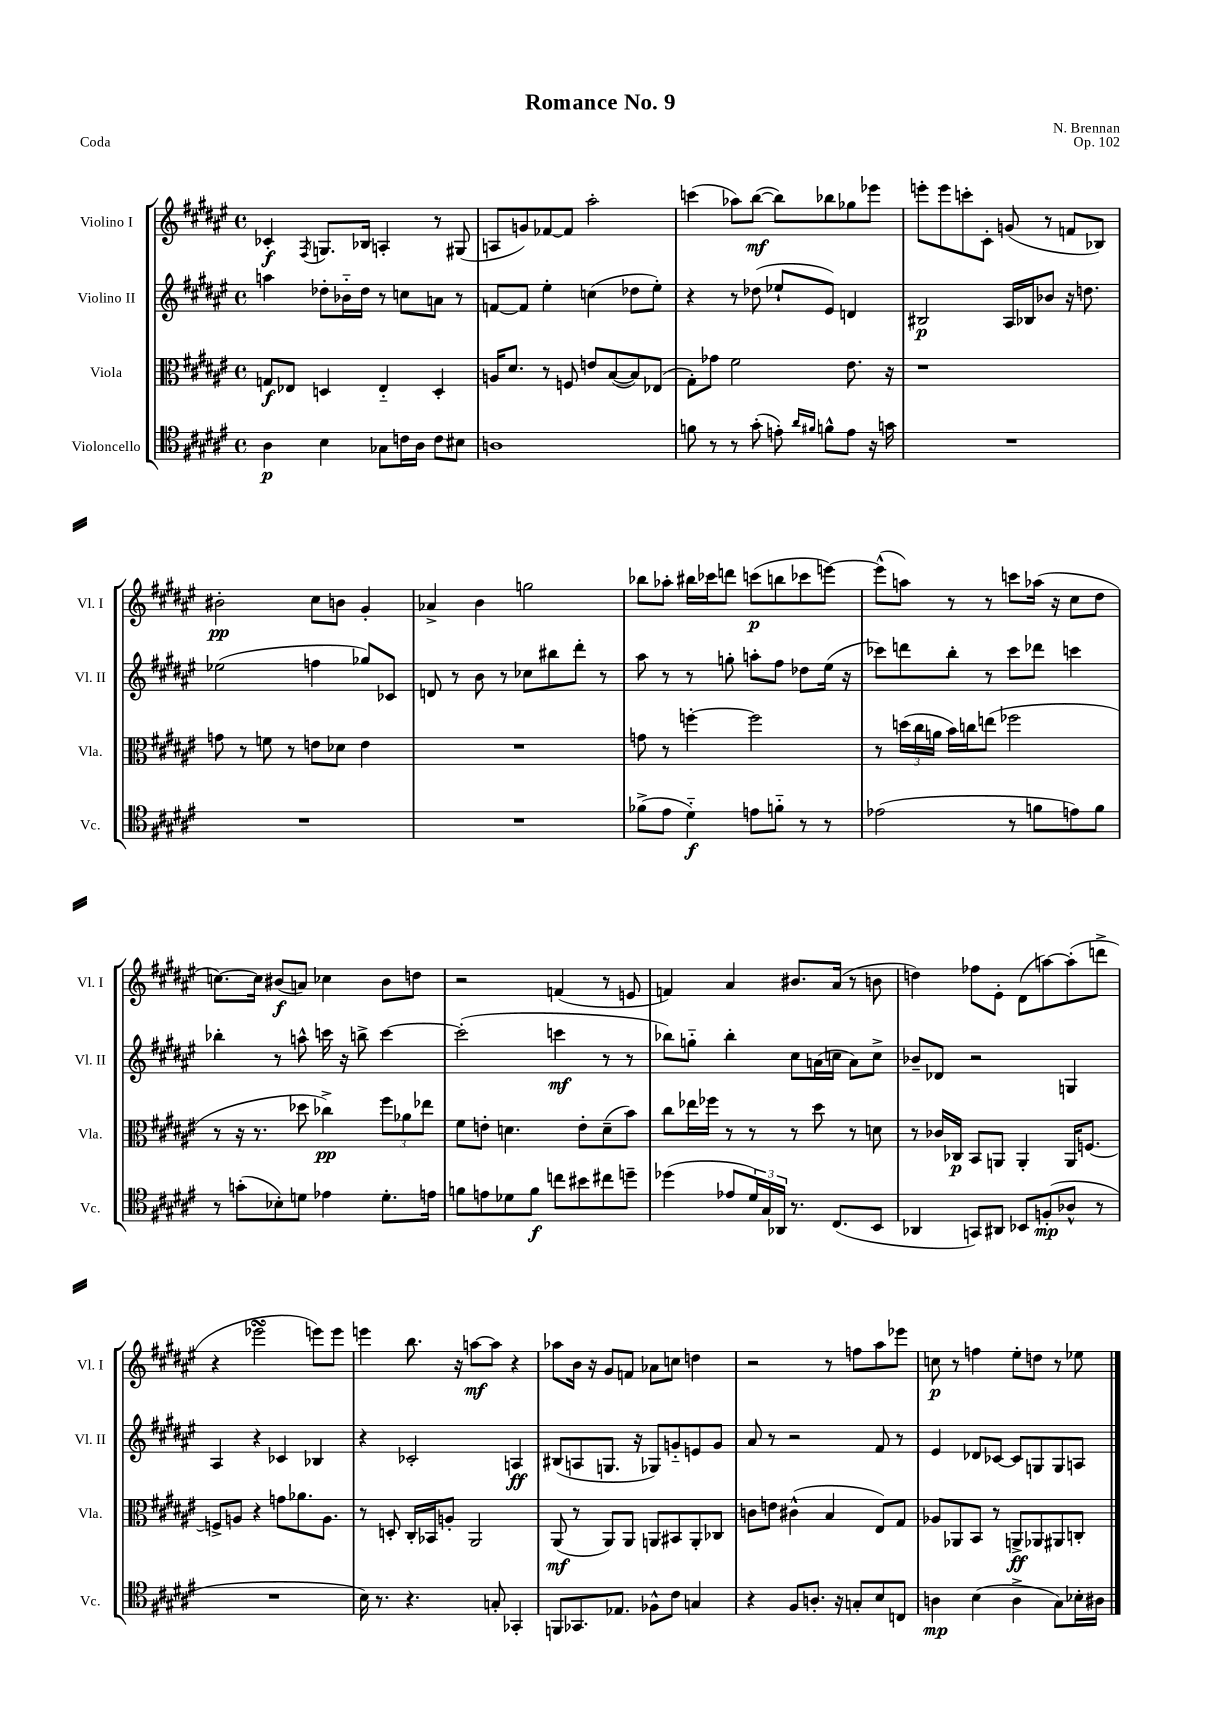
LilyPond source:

\header { title = "Romance No. 9" composer = "N. Brennan" opus = "Op. 102" piece = "Coda" }
<<
\new StaffGroup <<
\new Staff = "s0" \with { instrumentName = "Violino I" shortInstrumentName = "Vl. I" } {
    \clef treble \key fis \major \defaultTimeSignature \time 4/4
    ces'4-.\f \acciaccatura { fis8 } g8. bes16 a4-. r8 gis8( |
    a8 g'8) fes'8~ fes'8 ais''2-. |
    c'''4( aes''8) b''8~\mf( b''8) bes''8 ges''8 ees'''8 |
    e'''8-. e'''8 c'''8-. cis'8-. g'8( r8 f'8 bes8) |
    bis'2-.\pp cis''8 b'8 gis'4-. |
    aes'4-> b'4 g''2 |
    bes''8 aes''8-. bis''16 ces'''16 d'''8 c'''8\p( b''8 ces'''8 e'''8~) |
    e'''8-^( a''8) r8 r8 c'''8 aes''16( r16 cis''8 dis''8 |
    c''8.~) c''16 bis'8\f( a'8) ces''4 bis'8 d''8 |
    r2 f'4( r8 e'8 |
    f'4) ais'4 bis'8. ais'16( r8 b'8 |
    d''4) fes''8 eis'8-. dis'8( a''8~) a''8-.( d'''8-> |
    r4 ees'''2\turn e'''8) e'''8 |
    e'''4 b''8. r16 a''8~\mf a''8 r4 |
    aes''8 b'16 r16 gis'8 f'8 aes'8 c''8 d''4 |
    r2 r8 f''8 ais''8 ees'''8 |
    c''8\p r8 f''4 eis''8-. d''8 r8 ees''8 \bar "|." |
}
\new Staff = "s1" \with { instrumentName = "Violino II" shortInstrumentName = "Vl. II" } {
    \clef treble \key fis \major \defaultTimeSignature \time 4/4
    a''4 des''8-. bes'16-_ des''16 r8 c''8 a'8 r8 |
    f'8~ f'8 eis''4-. c''4( des''8 eis''8-.) |
    r4 r8 des''8( ees''8-! eis'8) d'4 |
    bis2\p ais16 bes16 bes'8 r16 d''8. |
    ees''2( f''4 ges''8) ces'8 |
    d'8 r8 b'8 r8 ces''8 bis''8 dis'''8-. r8 |
    ais''8 r8 r8 g''8-. a''8-. fis''8 des''8 eis''16( r16 |
    ces'''8) d'''8 b''8-. r8 ces'''8 des'''8 c'''4 |
    bes''4-. r8 a''8-^ c'''16 r16 b''8-> c'''4~ |
    c'''2-.( c'''4\mf r8 r8 |
    bes''8) g''8-_ bes''4-. cis''8 a'16( c''16 a'8) c''8-> |
    bes'8-- des'8 r2 g4 |
    ais4 r4 ces'4 bes4 |
    r4 ces'2-. a4\ff |
    bis8( a8 g8. r16 ges8) g'8-_ e'8 g'8 |
    ais'8 r8 r2 fis'8 r8 |
    eis'4 des'8 ces'8~ ces'8 g8 g8 a8 \bar "|." |
}
\new Staff = "s2" \with { instrumentName = "Viola" shortInstrumentName = "Vla." } {
    \clef alto \key fis \major \defaultTimeSignature \time 4/4
    g8\f ees8 d4 ees4-_ d4-. |
    a16 dis'8. r8 f8 e'8 b8~( b8) ees8( |
    gis8-.) ges'8 fis'2 eis'8. r16 |
    r1 |
    g'8 r8 f'8 r8 e'8 des'8 e'4 |
    R1 |
    g'8 r8 f''4~-. f''2 |
    r8 \tuplet 3/2 { d''16( cis''16 a'16 } b'16) c''16 e''8( fes''2 |
    r8 r16 r8. des''8 ces''4->\pp) \tuplet 3/2 { fis''8 aes'8 ees''8 } |
    fis'8 e'8-. d'4. e'8-. d'8--( b'8) |
    cis''8 ees''16 fes''16 r8 r8 r8 dis''8 r8 d'8 |
    r8 ces'16 ces16\p b,8 a,8 a,4-. a,16 f8.~ |
    f8-> a8 r4 g'8 aes'8. a8. |
    r8 d8-. cis16-. bes,16 a8-. ais,2 |
    ais,8\mf( r8 ais,8) ais,8 a,8 bis,8 a,8-. ces8 |
    c'8 e'8 cis'4-^( b4 eis8) gis8 |
    aes8 aes,8 b,8 r8 a,8->\ff aes,8 ais,8 c8-. \bar "|." |
}
\new Staff = "s3" \with { instrumentName = "Violoncello" shortInstrumentName = "Vc." } {
    \clef tenor \key fis \major \defaultTimeSignature \time 4/4
    ais4\p b4 ges8 c'16 ais16 c'8 bis8 |
    a1 |
    f'8 r8 r8 gis'8-.( e'8-.) \grace { ais'16 fis'16 } f'8-^ e'8 r16 g'16 |
    R1 |
    R1 |
    R1 |
    fes'8->( eis'8 dis'4-_\f) e'8 f'8-_ r8 r8 |
    ees'2( r8 f'8 e'8) f'8 |
    r8 g'8-.( bes8-.) d'8 ees'4 d'8.-. e'16 |
    f'8 e'8 des'8 f'8\f c''8 bis'8 cis''8 d''8-- |
    des''4( ees'8 \tuplet 3/2 { dis'16) gis16 aes,16 } r8. cis8.( b,8 |
    aes,4 g,8) ais,8 bes,8 f8-.\mp( aes8-^ r8 |
    R1 |
    b16) r8. r4. g8-. ges,4-. |
    f,8 ges,8. ees8. fes8-^ cis'8 g4 |
    r4 fis8 a8.-. r16 g8-. b8 c8 |
    a4\mp b4( a4-> gis8) bes16-. ais16 \bar "|." |
}
>>
>>
\layout { \context { \Score \remove "Bar_number_engraver" } }
